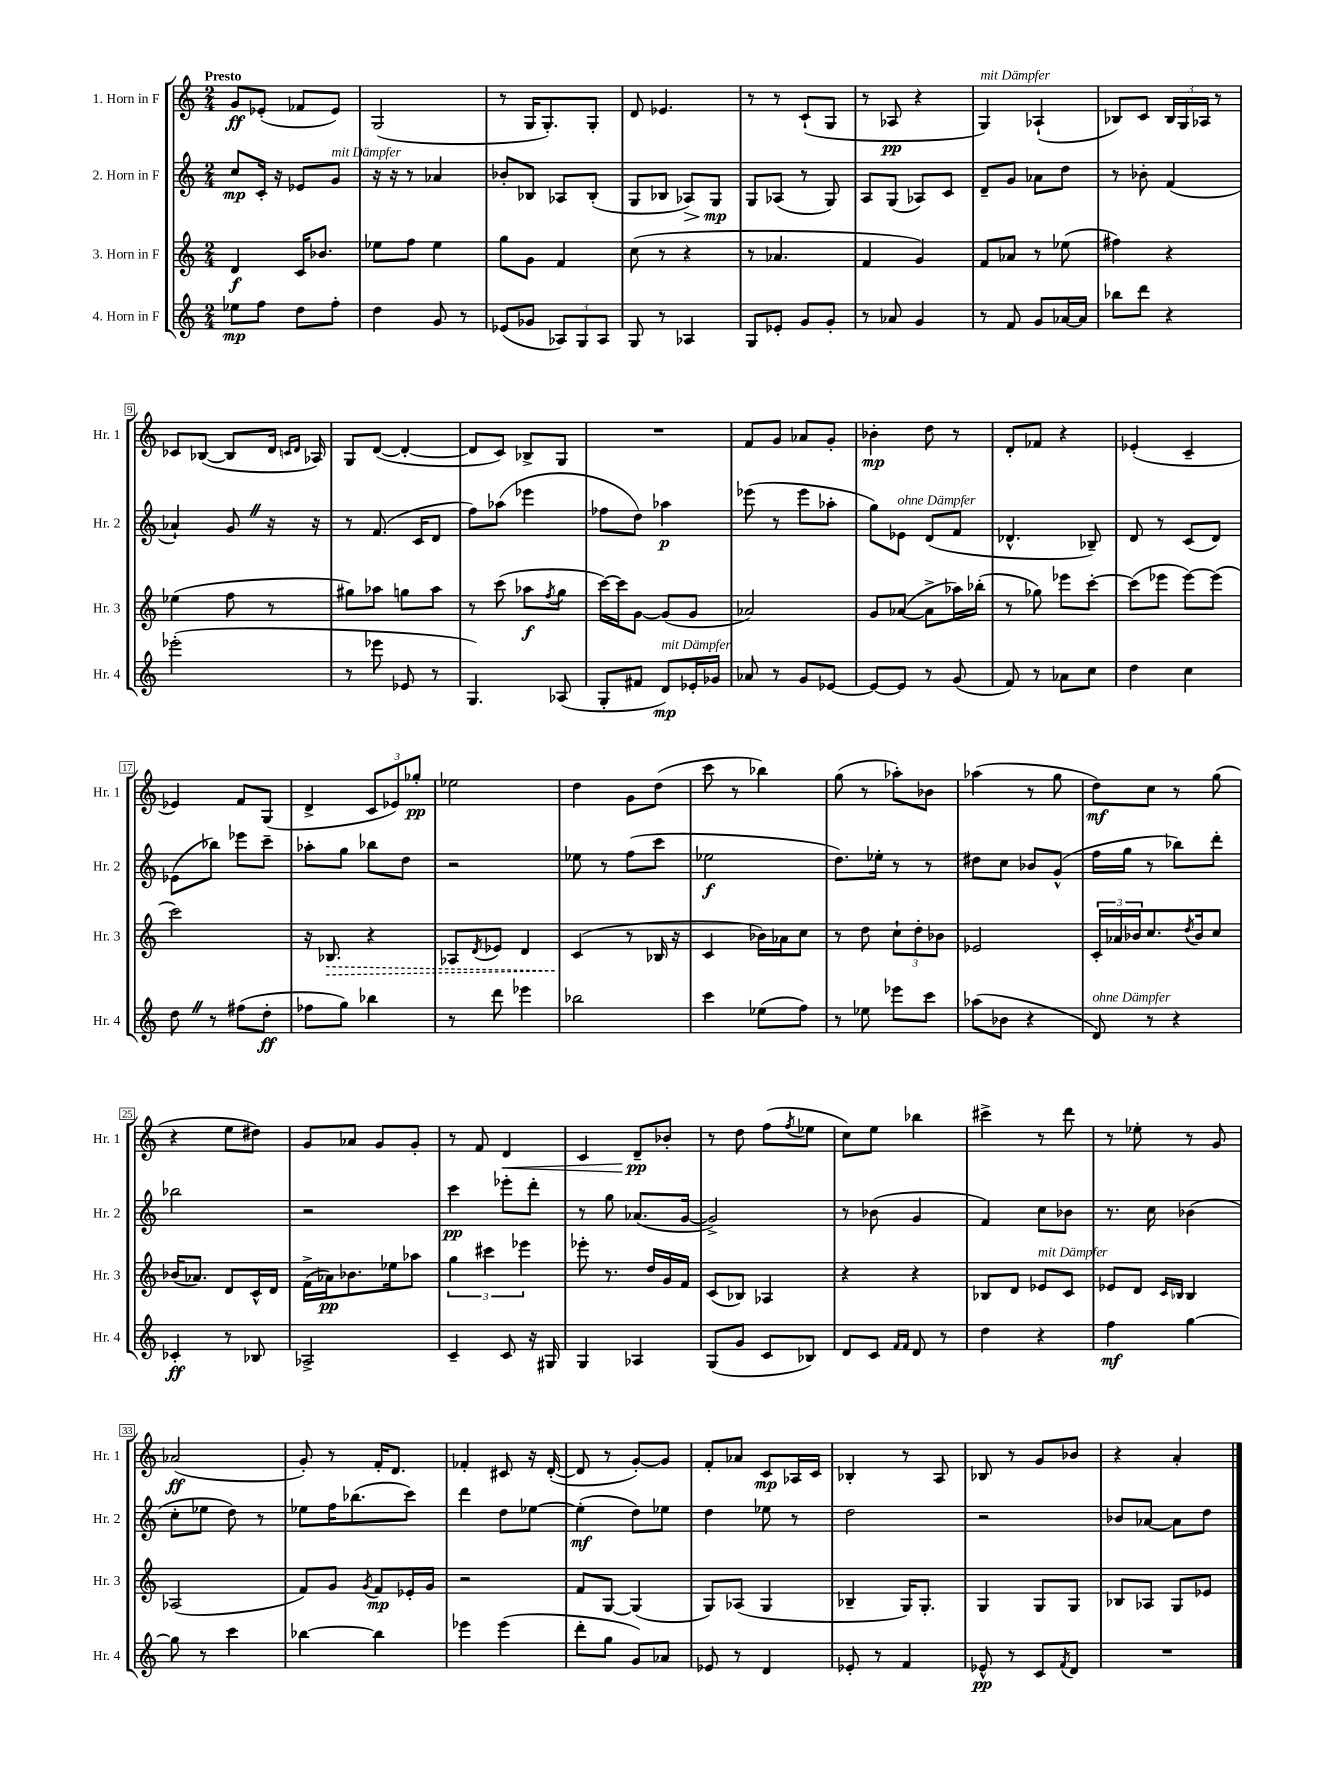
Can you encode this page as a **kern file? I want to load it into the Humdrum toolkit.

**kern	**dynam	**kern	**dynam	**kern	**dynam	**kern	**dynam
*part4	*part4	*part3	*part3	*part2	*part2	*part1	*part1
*staff4	*staff4	*staff3	*staff3	*staff2	*staff2	*staff1	*staff1
*I"4. Horn in F	*	*I"3. Horn in F	*	*I"2. Horn in F	*	*I"1. Horn in F	*
*I'Hr. 4	*	*I'Hr. 3	*	*I'Hr. 2	*	*I'Hr. 1	*
*clefG2	*	*clefG2	*	*clefG2	*	*clefG2	*
*k[]	*	*k[]	*	*k[]	*	*k[]	*
*M2/4	*	*M2/4	*	*M2/4	*	*M2/4	*
=1	=1	=1	=1	=1	=1	=1	=1
!	!	!	!	!	!	!LO:TX:a:B:t=Presto	!
8ee-X\L	mp	4d/	f	8cc/L	mp	8g/L	ff
8ff\J	.	.	.	16c'/Jk	.	(8e-X'/J	.
.	.	.	.	16r	.	.	.
8dd\L	.	16c/KL	.	8e-X/L	.	8f-X/L	.
.	.	8.b-X/J	.	.	.	.	.
!	!	!	!	!LO:TX:a:i:t=mit Dämpfer	!	!	!
8ff'\J	.	.	.	8g/J	.	8e-/J)	.
=2	=2	=2	=2	=2	=2	=2	=2
4dd\	.	8ee-X\L	.	16r	.	(2G/	.
.	.	.	.	16r	.	.	.
.	.	8ff\J	.	8r	.	.	.
8g/	.	4ee-\	.	4a-X/	.	.	.
8r	.	.	.	.	.	.	.
=3	=3	=3	=3	=3	=3	=3	=3
(8e-X/L	.	8gg\L	.	8b-X'/L	.	8r	.
8g-X/J	.	8g\J	.	8B-X/J	.	16G/KL	.
.	.	.	.	.	.	8.G'/)	.
12A-X/L)	.	4f/	.	8A-X/L	.	.	.
12G/	.	.	.	.	.	.	.
.	.	.	.	(8B-'/J	.	8G'/J	.
12A-/J	.	.	.	.	.	.	.
=4	=4	=4	=4	=4	=4	=4	=4
8G/	.	(8cc\	.	8G/L	.	8d/	.
8r	.	8r	.	8B-X/J	.	4.e-X/	.
!	!	!	!	!	!LO:HP:b	!	!
4A-X/	.	4r	.	8A-X/L)	>	.	.
.	.	.	.	8G/J	mp	.	.
.	.	.	.	.	]	.	.
=5	=5	=5	=5	=5	=5	=5	=5
8G/L	.	8r	.	8G/L	.	8r	.
8e-X'/J	.	4.a-X/	.	(8A-X/J	.	8r	.
8g/L	.	.	.	8r	.	(8c`/L	.
8g'/J	.	.	.	8G/)	.	8G/J	.
=6	=6	=6	=6	=6	=6	=6	=6
8r	.	4f/	.	8A/L	.	8r	.
8a-X/	.	.	.	(8G/J	.	8A-X/	pp
4g/	.	4g/)	.	8A-X/L)	.	4r	.
.	.	.	.	8c/J	.	.	.
=7	=7	=7	=7	=7	=7	=7	=7
!	!	!	!	!	!	!LO:TX:a:i:t=mit Dämpfer	!
8r	.	8f/L	.	8d~/L	.	4G/)	.
8f/	.	8a-X/J	.	8g/J	.	.	.
8g/L	.	8r	.	8a-X\L	.	(4A-X`/	.
[16a-X/L	.	(8ee-X\	.	8dd\J	.	.	.
16a-/JJ]	.	.	.	.	.	.	.
=8	=8	=8	=8	=8	=8	=8	=8
8bb-X\L	.	4ff#X\)	.	8r	.	8B-X/L)	.
8ddd\J	.	.	.	8b-X'\	.	8c/J	.
4r	.	4r	.	(4f/	.	24B-/LL	.
.	.	.	.	.	.	24G/	.
.	.	.	.	.	.	24A-X/JJ	.
.	.	.	.	.	.	8r	.
!!LO:LB:g=z
=9	=9	=9	=9	=9	=9	=9	=9
(2eee-X'\	.	(4ee-X\	.	4a-X`/)	.	8c-X/L	.
.	.	.	.	.	.	([8B-X/J	.
.	.	8ff\	.	8gZ/	.	8B-/L]	.
.	.	8r	.	16r	.	16d/Jk	.
.	.	.	.	.	.	16qqcn/LL	.
.	.	.	.	.	.	16qqd/JJ	.
.	.	.	.	16r	.	16A-X/)	.
=10	=10	=10	=10	=10	=10	=10	=10
8r	.	8gg#X\L)	.	8r	.	8G/L	.
8eee-X\	.	8aa-X\J	.	(8.f/	.	([8d/J	.
8e-X/	.	8ggn\L	.	.	.	4d'/_	.
.	.	.	.	16c/KL	.	.	.
8r	.	8aa-\J	.	8d/J	.	.	.
=11	=11	=11	=11	=11	=11	=11	=11
4.G/)	.	8r	.	8ff\L)	.	8d/L]	.
.	.	(8ccc\	.	(8aa-X\J	.	8c/J)	.
.	.	8aa-X\L	f	4eee-X\	.	8B-X^/L	.
.	.	8qff/	.	.	.	.	.
(8A-X/	.	8gg\J	.	.	.	8G/J	.
=12	=12	=12	=12	=12	=12	=12	=12
8G'/L	.	[16ccc\LL)	.	8ff-X\L	.	2r	.
.	.	16ccc\J]	.	.	.	.	.
8f#X/J	.	[8g\J	.	8dd\J)	.	.	.
!LO:TX:a:i:t=mit Dämpfer	!	!	!	!	!	!	!
8d/L)	mp	(8g/L]	.	4aa-X\	p	.	.
16e-X'/L	.	8g/J	.	.	.	.	.
16g-X/JJ	.	.	.	.	.	.	.
=13	=13	=13	=13	=13	=13	=13	=13
8a-X/	.	2a-X/)	.	(8eee-X\	.	8f/L	.
8r	.	.	.	8r	.	8g/J	.
8g/L	.	.	.	8eee-\L	.	8a-X/L	.
[8e-X/J	.	.	.	8aa-X'\J	.	8g'/J	.
=14	=14	=14	=14	=14	=14	=14	=14
8e-/L_	.	8g/L	.	8gg\L)	.	4b-X'\	mp
!	!	!	!	!LO:TX:a:i:t=ohne Dämpfer	!	!	!
8e-/J]	.	([8a-X/J	.	8e-X\J	.	.	.
8r	.	8a-^\L]	.	(8d/L	.	8dd\	.
(8g/	.	16aa-X\L)	.	8f/J	.	8r	.
.	.	(16bb-X'\JJ	.	.	.	.	.
=15	=15	=15	=15	=15	=15	=15	=15
8f/)	.	8r	.	4.d-X^^/	.	8d'/L	.
8r	.	8gg-X\)	.	.	.	8f-X/J	.
8a-X\L	.	8eee-X\L	.	.	.	4r	.
8cc\J	.	[8ccc'\J	.	8B-X~/)	.	.	.
=16	=16	=16	=16	=16	=16	=16	=16
4dd\	.	(8ccc\L]	.	8d/	.	(4e-X'/	.
.	.	8eee-X\J	.	8r	.	.	.
4cc\	.	[8eee-\L)	.	(8c/L	.	4c~/	.
.	.	(8eee-\J]	.	8d/J)	.	.	.
!!LO:LB:g=z
=17	=17	=17	=17	=17	=17	=17	=17
8ddZ\	.	2ccc\)	.	(8e-X\L	.	4e-X/)	.
8r	.	.	.	8bb-X\J)	.	.	.
(8ff#X\L	.	.	.	8eee-X\L	.	8f/L	.
8dd'\J	ff	.	.	8ccc~\J	.	(8G/J	.
=18	=18	=18	=18	=18	=18	=18	=18
8ff-X\L	.	16r	.	8aa-X'\L	.	4d^/	.
!	!	!	!LO:HP:b	!	!	!	!
.	.	8.B-X/	>	.	.	.	.
8gg\J)	.	.	.	8gg\J	.	.	.
4bb-X\	.	4r	.	8bb-X\L	.	12c/L	.
.	.	.	.	.	.	12e-X/)	.
.	.	.	.	8dd\J	.	.	.
.	.	.	.	.	.	12gg-X'/J	pp
=19	=19	=19	=19	=19	=19	=19	=19
8r	.	8A-X/L	.	2r	.	2ee-X\	.
.	.	8qd/	.	.	.	.	.
8ddd\	.	8e-X/J	.	.	.	.	.
4eee-X\	.	4d/	.	.	.	.	.
=20	=20	=20	=20	=20	=20	=20	=20
2bb-X\	.	(4c/	.	8ee-X\	.	4dd\	.
.	.	.	.	8r	.	.	.
.	.	8r	]	(8ff\L	.	8g\L	.
.	.	16B-X/	.	8ccc\J	.	(8dd\J	.
.	.	16r	.	.	.	.	.
=21	=21	=21	=21	=21	=21	=21	=21
4ccc\	.	4c/	.	2ee-X\	f	8ccc\	.
.	.	.	.	.	.	8r	.
(8ee-X\L	.	16b-X\LL)	.	.	.	4bb-X\)	.
.	.	16a-X\J	.	.	.	.	.
8ff\J)	.	8cc\J	.	.	.	.	.
=22	=22	=22	=22	=22	=22	=22	=22
8r	.	8r	.	8.dd\L)	.	(8gg\	.
8ee-X\	.	8dd\	.	.	.	8r	.
.	.	.	.	16ee-X'\Jk	.	.	.
8eee-X\L	.	12cc`\L	.	8r	.	8aa-X'\L)	.
.	.	12dd'\	.	.	.	.	.
8ccc\J	.	.	.	8r	.	8b-X\J	.
.	.	12b-X\J	.	.	.	.	.
=23	=23	=23	=23	=23	=23	=23	=23
(8aa-X\L	.	2e-X/	.	8dd#X\L	.	(4aa-X\	.
8b-X\J	.	.	.	8cc\J	.	.	.
4r	.	.	.	8b-X/L	.	8r	.
.	.	.	.	(8g^^/J	.	8gg\	.
=24	=24	=24	=24	=24	=24	=24	=24
!LO:TX:a:i:t=ohne Dämpfer	!	!	!	!	!	!	!
8d/)	.	24c'/LL	.	16ff\LL	.	8dd\L)	mf
.	.	24a-X/	.	.	.	.	.
.	.	.	.	16gg\JJ	.	.	.
.	.	24b-X/J	.	.	.	.	.
8r	.	8.cc/	.	8r	.	8cc\J	.
4r	.	.	.	8bb-X\L)	.	8r	.
.	.	8qdd/	.	.	.	.	.
.	.	16b-/k	.	.	.	.	.
.	.	8cc/J	.	8ddd'\J	.	(8gg\	.
!!LO:LB:g=z
=25	=25	=25	=25	=25	=25	=25	=25
4c-X'/	ff	(16b-X/KL	.	2bb-X\	.	4r	.
.	.	8.a-X/J)	.	.	.	.	.
8r	.	8d/L	.	.	.	8ee\L	.
8B-X/	.	16c^^/L	.	.	.	8dd#X\J)	.
.	.	16d/JJ	.	.	.	.	.
=26	=26	=26	=26	=26	=26	=26	=26
2A-X^/	.	(16f^\LL	.	2r	.	8g/L	.
.	.	16a-X\J)	pp	.	.	.	.
.	.	8.b-X\	.	.	.	8a-X/J	.
.	.	.	.	.	.	8g/L	.
.	.	16ee-X\k	.	.	.	.	.
.	.	8aa-X\J	.	.	.	8g'/J	.
=27	=27	=27	=27	=27	=27	=27	=27
4c~/	.	6gg\	.	4ccc\	pp	8r	.
.	.	.	.	.	.	8f/	.
.	.	6ccc#X\	.	.	.	.	.
!	!	!	!	!	!	!	!LO:HP:b
8c/	.	.	.	8eee-X'\L	.	4d/	<
.	.	6eee-X\	.	.	.	.	.
16r	.	.	.	8ddd'\J	.	.	.
16G#X/	.	.	.	.	.	.	.
=28	=28	=28	=28	=28	=28	=28	=28
4G/	.	8eee-X'\	.	8r	.	4c/	.
.	.	8.r	.	8gg\	.	.	.
4A-X/	.	.	.	(8.a-X/L	.	8d~/L	pp
.	.	16dd/LL	.	.	.	.	.
.	.	16g/	.	.	.	8b-X'/J	[
.	.	16f/JJ	.	[16g/Jk	.	.	.
=29	=29	=29	=29	=29	=29	=29	=29
(8G/L	.	(8c/L	.	2g^/])	.	8r	.
8g/J	.	8B-X/J)	.	.	.	8dd\	.
8c/L	.	4A-X/	.	.	.	(8ff\L	.
.	.	.	.	.	.	8qff/	.
8B-X/J)	.	.	.	.	.	8ee-X\J	.
=30	=30	=30	=30	=30	=30	=30	=30
8d/L	.	4r	.	8r	.	8cc\L)	.
8c/J	.	.	.	(8b-X\	.	8ee\J	.
16qqf/LL	.	.	.	.	.	.	.
16qqf/JJ	.	.	.	.	.	.	.
8d/	.	4r	.	4g/	.	4bb-X\	.
8r	.	.	.	.	.	.	.
=31	=31	=31	=31	=31	=31	=31	=31
4dd\	.	8B-X/L	.	4f/)	.	4ccc#X^\	.
.	.	8d/J	.	.	.	.	.
!	!	!LO:TX:a:i:t=mit Dämpfer	!	!	!	!	!
4r	.	8e-X/L	.	8cc\L	.	8r	.
.	.	8c/J	.	8b-X\J	.	8ddd\	.
=32	=32	=32	=32	=32	=32	=32	=32
4ff\	mf	8e-X/L	.	8.r	.	8r	.
.	.	8d/J	.	.	.	8ee-X'\	.
.	.	.	.	16cc\	.	.	.
.	.	16qqc/LL	.	.	.	.	.
.	.	16qqB-X/JJ	.	.	.	.	.
[4gg\	.	4B-/	.	(4b-X\	.	8r	.
.	.	.	.	.	.	8g/	.
!!LO:LB:g=z
=33	=33	=33	=33	=33	=33	=33	=33
8gg\]	.	(2A-X/	.	8cc'\L	.	(2a-X/	ff
8r	.	.	.	8ee-X\J	.	.	.
4ccc\	.	.	.	8dd\)	.	.	.
.	.	.	.	8r	.	.	.
=34	=34	=34	=34	=34	=34	=34	=34
[4bb-X\	.	8f/L)	.	8ee-X\L	.	8g'/)	.
.	.	8g/J	.	16ff\K	.	8r	.
.	.	.	.	(8.bb-X\	.	.	.
.	.	8qg/	.	.	.	.	.
4bb-\]	.	8f/L	mp	.	.	16f'/KL	.
.	.	.	.	.	.	8.d/J	.
.	.	16e-X'/L	.	8ccc\J)	.	.	.
.	.	16g/JJ	.	.	.	.	.
=35	=35	=35	=35	=35	=35	=35	=35
4eee-X\	.	2r	.	4ddd\	.	4f-X'/	.
(4eee-\	.	.	.	8dd\L	.	8c#X/	.
.	.	.	.	[8ee-X\J	.	16r	.
.	.	.	.	.	.	([16d'/	.
=36	=36	=36	=36	=36	=36	=36	=36
8ddd'\L	.	8f/L	.	(4ee-'\]	mf	8d/]	.
8gg\J	.	[8G/J	.	.	.	8r	.
8g/L)	.	(4G/]	.	8dd\L)	.	[8g'/L)	.
8a-X/J	.	.	.	8ee-X\J	.	8g/J]	.
=37	=37	=37	=37	=37	=37	=37	=37
8e-X/	.	8G/L)	.	4dd\	.	8f'/L	.
8r	.	(8A-X/J	.	.	.	8a-X/J	.
4d/	.	4G/	.	8ee-X\	.	8c/L	mp
.	.	.	.	8r	.	16A-X/L	.
.	.	.	.	.	.	16c/JJ	.
=38	=38	=38	=38	=38	=38	=38	=38
8e-X'/	.	4B-X~/	.	2dd\	.	4B-X'/	.
8r	.	.	.	.	.	.	.
4f/	.	16G/KL)	.	.	.	8r	.
.	.	8.G'/J	.	.	.	.	.
.	.	.	.	.	.	8A/	.
=39	=39	=39	=39	=39	=39	=39	=39
8e-X^^/	pp	4G/	.	2r	.	8B-X/	.
8r	.	.	.	.	.	8r	.
8c/L	.	8G/L	.	.	.	8g/L	.
8qf/	.	.	.	.	.	.	.
8d/J	.	8G/J	.	.	.	8b-X/J	.
=40	=40	=40	=40	=40	=40	=40	=40
2r	.	8B-X/L	.	8b-X/L	.	4r	.
.	.	8A-X/J	.	[8a-X/J	.	.	.
.	.	8G/L	.	8a-\L]	.	4a'/	.
.	.	8e-X/J	.	8dd\J	.	.	.
==	==	==	==	==	==	==	==
*-	*-	*-	*-	*-	*-	*-	*-
